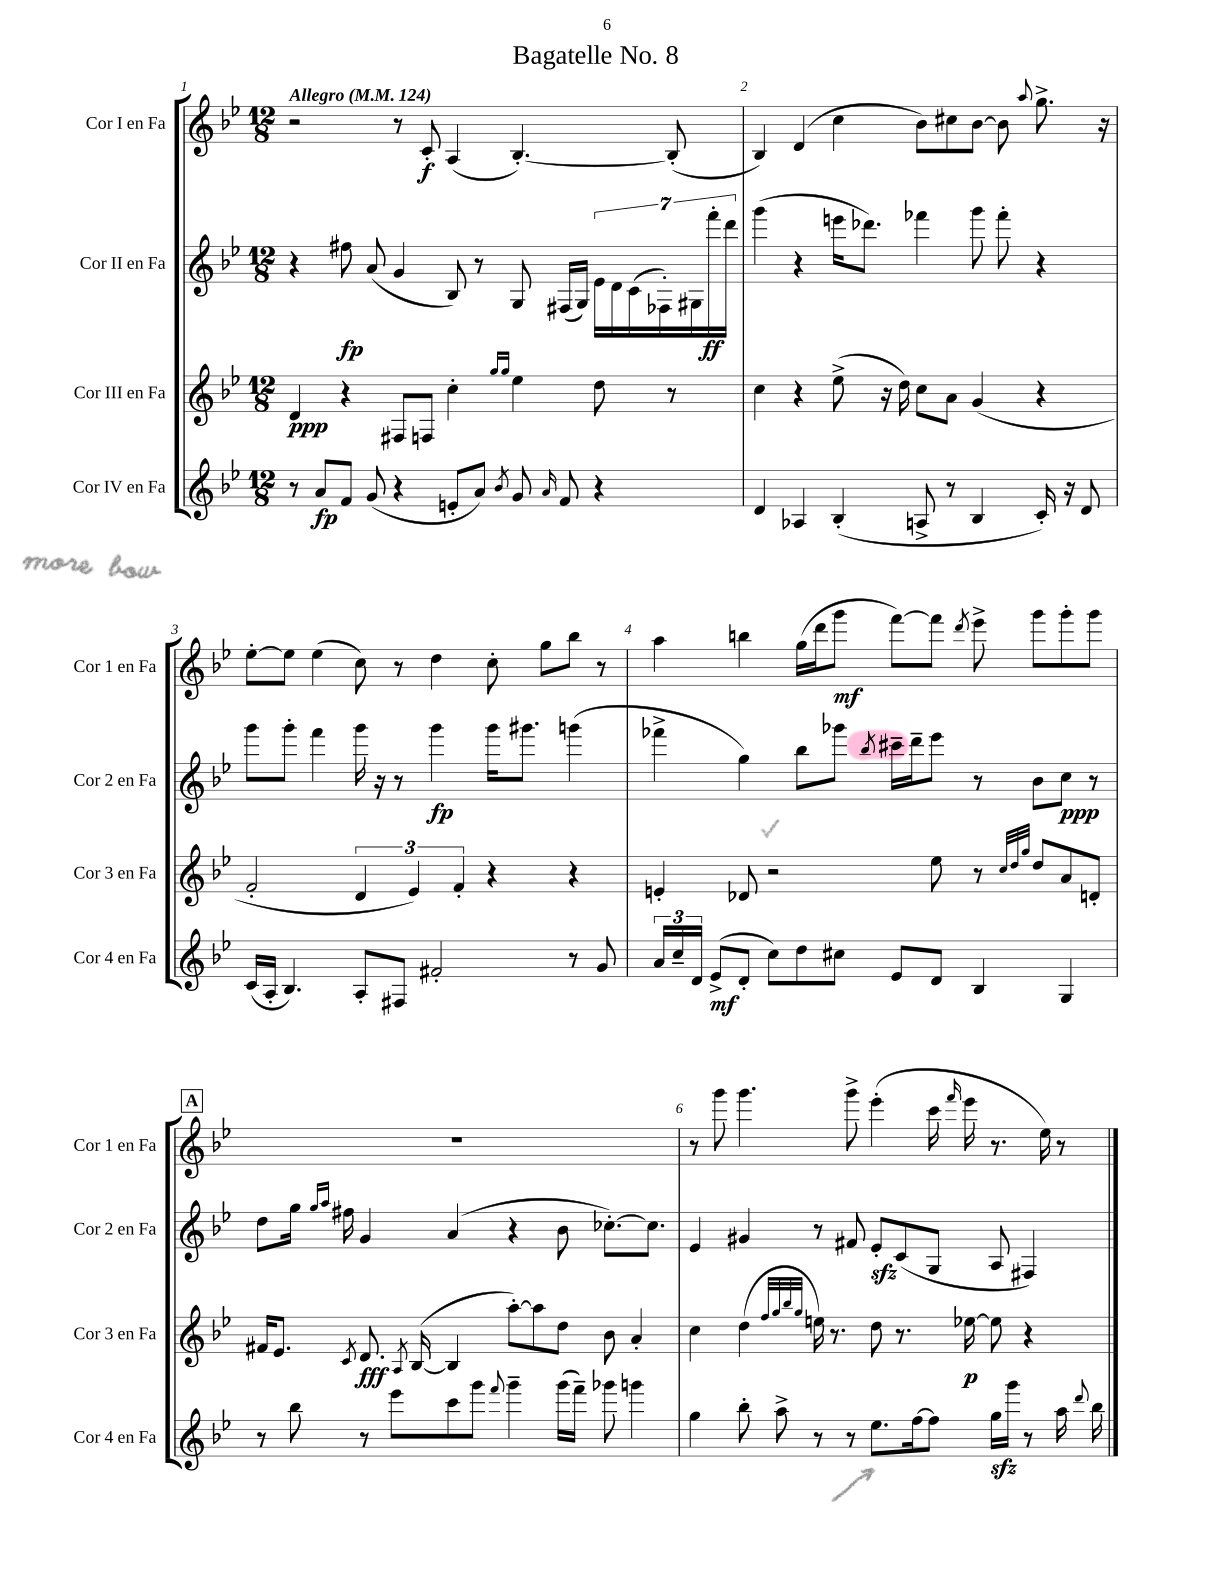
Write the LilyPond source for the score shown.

\header { title = "Bagatelle No. 8" }
<<
\new StaffGroup <<
\new Staff = "s0" \with { instrumentName = "Cor I en Fa" shortInstrumentName = "Cor 1 en Fa" } {
    \clef treble \key bes \major \numericTimeSignature \time 12/8 \tempo "Allegro" 4 = 124
    \autoBeamOff r2 r8 c'8-.\f a4( bes4.~-.) bes8-.( |
    bes4) d'4( c''4 bes'8[) cis''8 bes'8]~ bes'8 \appoggiatura { a''8 } g''8.-> r16 |
    ees''8[~-. ees''8] ees''4( c''8) r8 d''4 c''8-. g''8[ bes''8] r8 |
    a''4 b''4 g''16[( d'''16 g'''8]\mf f'''8[~) f'''8] \acciaccatura { d'''8 } ees'''8-> g'''8[ g'''8-. g'''8] |
    \mark \markup { \box "A" } R1. |
    r8 g'''8 g'''4. g'''8-> ees'''4-.( c'''16 \grace { f'''16 } ees'''16 r8. ees''16) r8 \bar "|." |
}
\new Staff = "s1" \with { instrumentName = "Cor II en Fa" shortInstrumentName = "Cor 2 en Fa" } {
    \clef treble \key bes \major \numericTimeSignature \time 12/8
    \autoBeamOff r4 fis''8\fp a'8( g'4 bes8) r8 g8 fis16[( g16]) \tuplet 7/4 { ees'16[ d'16 c'16( fes16-.) gis16 f'''16-.\ff d'''16] } |
    g'''4( r4 e'''16[ des'''8.]) fes'''4 g'''8 fes'''8-. r4 |
    g'''8[ g'''8]-. f'''4 g'''16 r16 r8 g'''4\fp g'''16[ gis'''8.] g'''4( |
    fes'''4-> g''4) bes''8[ ges'''8] \acciaccatura { bes''8 } cis'''16[-- d'''16-- ees'''8] r8 bes'8[ c''8]\ppp r8 |
    \mark \markup { \box "A" } d''8[ g''16] \grace { g''16[ a''16] } fis''16 g'4 a'4( r4 bes'8 ces''8.[~-.) ces''8.] |
    ees'4 gis'4 r8 fis'8 ees'8[-.\sfz c'8( g8] a8 fis4) \bar "|." |
}
\new Staff = "s2" \with { instrumentName = "Cor III en Fa" shortInstrumentName = "Cor 3 en Fa" } {
    \clef treble \key bes \major \numericTimeSignature \time 12/8
    \autoBeamOff d'4\ppp r4 fis8[ f8] c''4-. \grace { g''16[ g''16] } ees''4 d''8 r8 |
    c''4 r4 ees''8->( r16 d''16) c''8[ a'8] g'4( r4 |
    f'2-. \tuplet 3/2 { d'4 ees'4) f'4-. } r4 r4 |
    e'4-. des'8 r2 ees''8 r8 \grace { c''32[ d''32 g''32] } d''8[ a'8 d'8]-. |
    \mark \markup { \box "A" } fis'16[ ees'8.] \acciaccatura { c'8 } d'8.\fff \acciaccatura { a8 } bes16~( bes4 a''8[~-.) a''8 d''8] bes'8 a'4-. |
    c''4 d''4( \grace { f''32[ g''32 bes''32 g''32] } e''16) r8. d''8 r8. ees''16~\p ees''8 r4 \bar "|." |
}
\new Staff = "s3" \with { instrumentName = "Cor IV en Fa" shortInstrumentName = "Cor 4 en Fa" } {
    \clef treble \key bes \major \numericTimeSignature \time 12/8
    \autoBeamOff r8 a'8[\fp f'8] g'8( r4 e'8[-. a'8]) \acciaccatura { bes'8 } g'8 \grace { a'16 } f'8 r4 |
    d'4 aes4 bes4-.( a8-> r8 bes4 c'16-.) r16 d'8 |
    c'16[( a16]-. bes4.) a8[-. fis8] fis'2-. r8 g'8 |
    \tuplet 3/2 { a'16[ c''16-- d'16] } ees'8[->\mf( d'8]-. c''8[) d''8 cis''8] ees'8[ d'8] bes4 g4 |
    \mark \markup { \box "A" } r8 bes''8 r8 ees'''8[ c'''8 g'''8] \appoggiatura { f'''8 } g'''4-- g'''16[( f'''16]--) ges'''8 g'''4 |
    g''4 bes''8-. a''8-> r8 r8 ees''8.[ f''16~ f''8] g''16[\sfz g'''16] r8 a''16 \appoggiatura { d'''8 } bes''16 \bar "|." |
}
>>
>>
\layout { \context { \Score \override BarNumber.break-visibility = ##(#f #t #t) barNumberVisibility = #all-bar-numbers-visible } }
